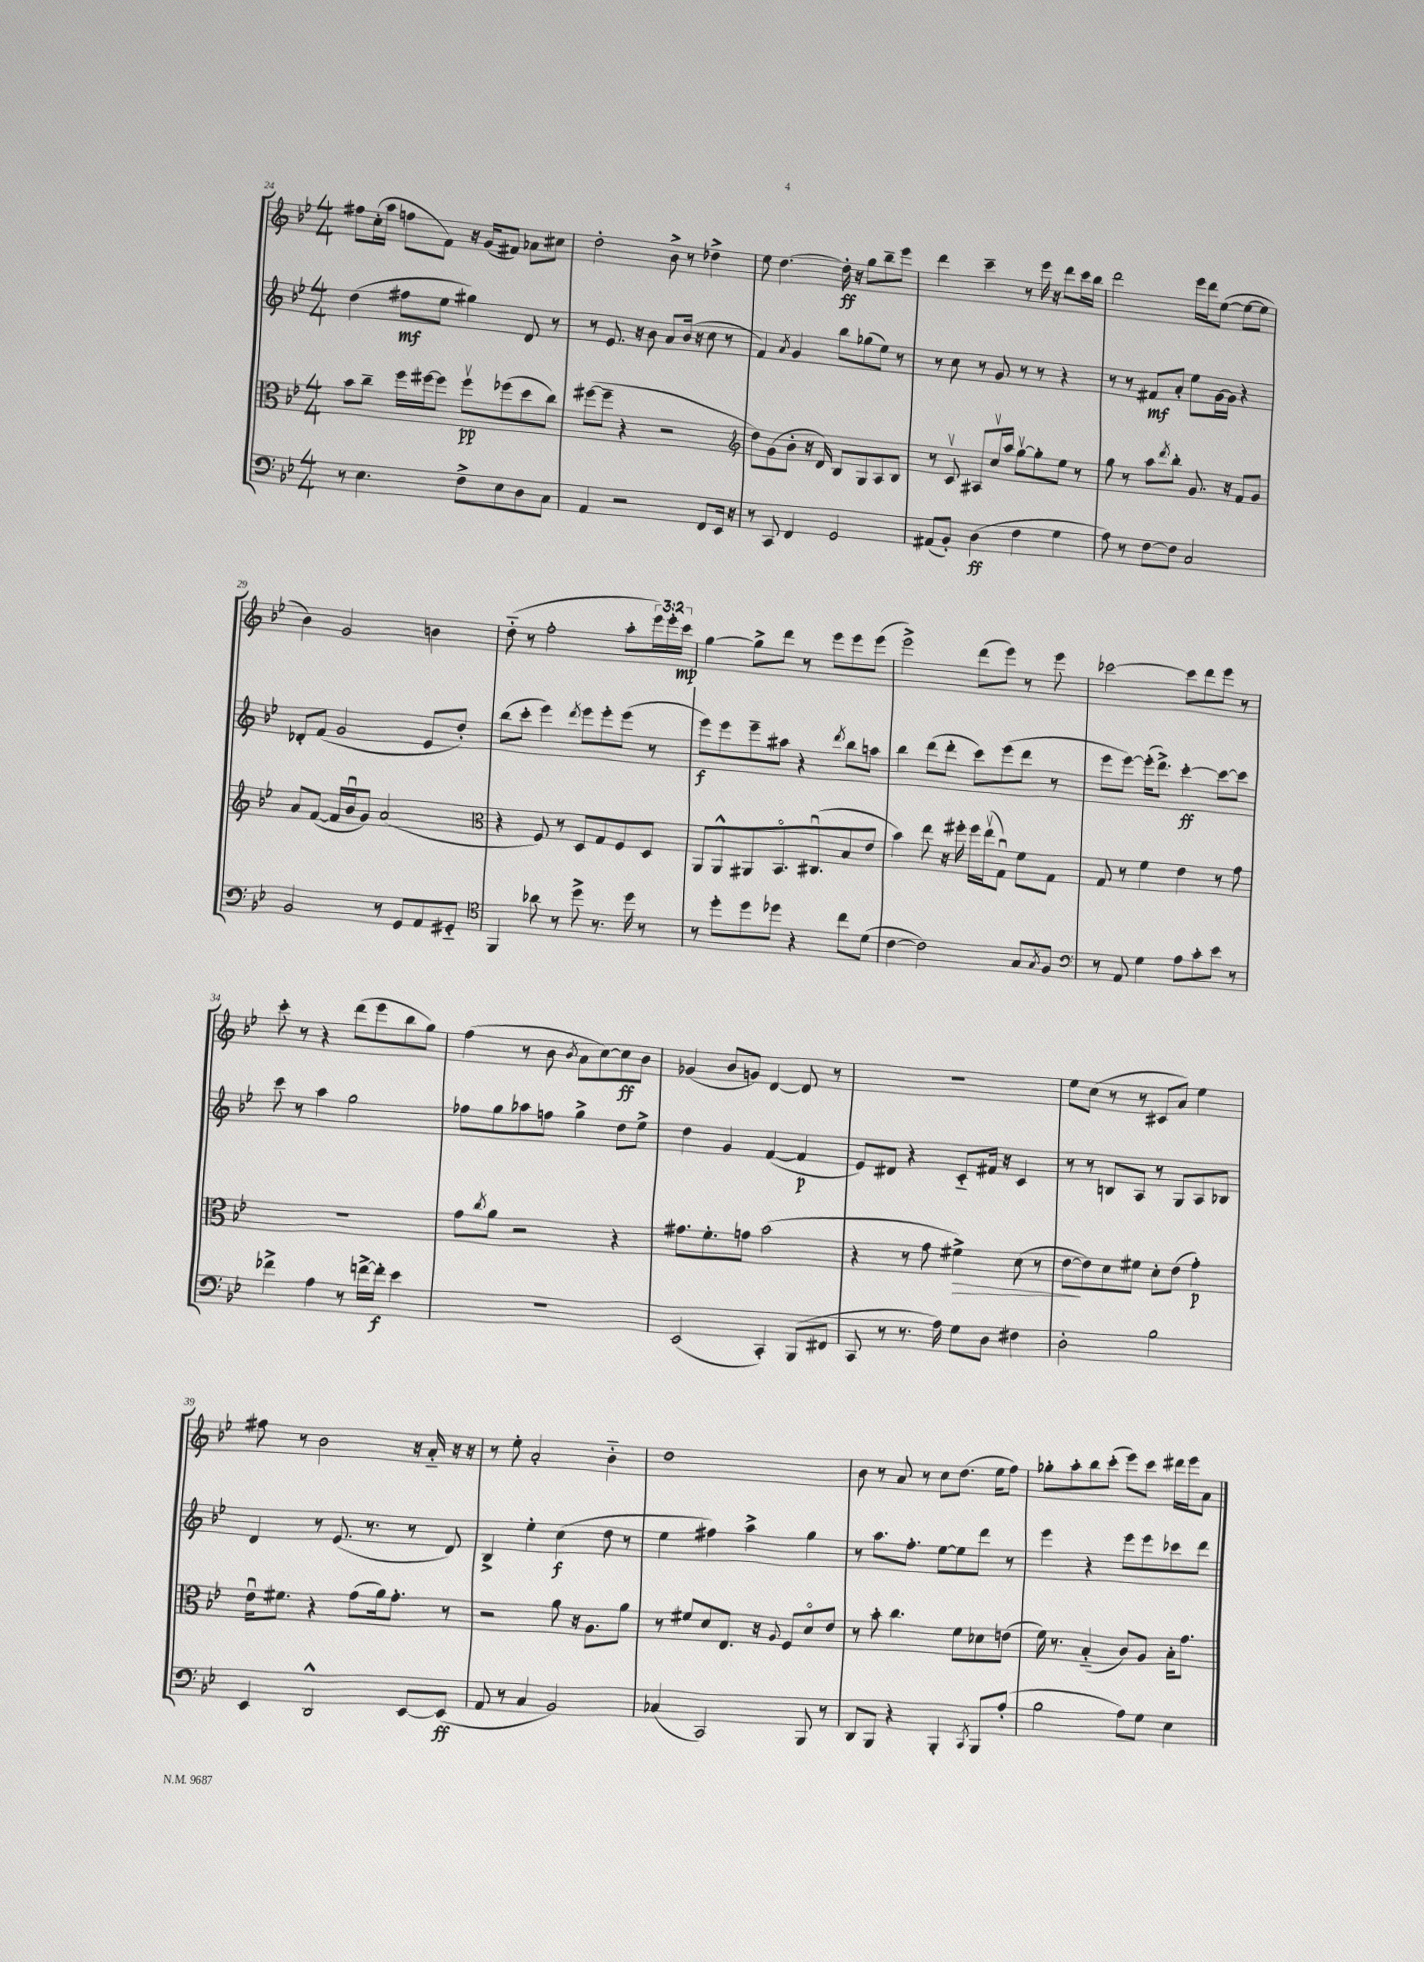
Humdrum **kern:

**kern	**dynam	**kern	**dynam	**kern	**dynam	**kern	**dynam
*part4	*part4	*part3	*part3	*part2	*part2	*part1	*part1
*staff4	*staff4	*staff3	*staff3	*staff2	*staff2	*staff1	*staff1
*clefF4	*	*clefC3	*	*clefG2	*	*clefG2	*
*k[b-e-]	*	*k[b-e-]	*	*k[b-e-]	*	*k[b-e-]	*
*M4/4	*	*M4/4	*	*M4/4	*	*M4/4	*
=24	=24	=24	=24	=24	=24	=24	=24
8r	.	8b-\L	.	(4dd\	.	8ff#X\L	.
4.E-\	.	8cc~\J	.	.	.	(16cc'\L	.
.	.	.	.	.	.	16aa\JJ	.
.	.	16ff\LL	.	8ff#X\L	mf	8ffn\L	.
.	.	[16ff#X\J	.	.	.	.	.
.	.	8ff#\J]	.	8ee-\J	.	8f\J)	.
8F^\L	.	8ff#v\L	pp	4gg#X\)	.	16r	.
.	.	.	.	.	.	(16g/KL	.
8E-\	.	(8ff-X\	.	.	.	8f#X/J)	.
8D\	.	8dd\	.	8d/	.	8a-X\L	.
8C\J	.	8cc\J)	.	8r	.	8cc#X\J	.
=25	=25	=25	=25	=25	=25	=25	=25
4AA/	.	([8ff#X\L	.	8r	.	2dd'\	.
.	.	8ff#~\J]	.	8.e-/	.	.	.
2r	.	4r	.	.	.	.	.
.	.	.	.	16r	.	.	.
.	.	.	.	8b-\	.	.	.
.	.	2r	.	8a/L	.	8b-^\	.
.	.	.	.	(16b-/Jk	.	8r	.
.	.	.	.	16r	.	.	.
8FF/L	.	.	.	8cc\	.	4dd-X^\	.
16EE-/Jk	.	.	.	8r	.	.	.
16r	.	.	.	.	.	.	.
=26	=26	=26	=26	=26	=26	=26	=26
*	*	*clefG2	*	*	*	*	*
8r	.	8dd\L)	.	4f/)	.	8ee-\	.
8CC/	.	(8g\	.	.	.	[4.dd\	.
.	.	.	.	8qa/	.	.	.
4FF/	.	8b-'\J	.	4g/	.	.	.
.	.	16r	.	.	.	.	.
.	.	16d/)	.	.	.	.	.
2GG/	.	8B-/L	.	8bb-\L	.	16dd'\]	ff
.	.	.	.	.	.	16r	.
.	.	8G/	.	(8gg-X\	.	8gg\L	.
.	.	8A/	.	8ee-\J)	.	8bb-~\	.
.	.	8B-/J	.	8r	.	8eee-\J	.
=27	=27	=27	=27	=27	=27	=27	=27
(8AA#X/L	.	8r	.	8r	.	4ddd\	.
8BB-'/J)	.	8cv/	.	8cc\	.	.	.
(4D\	ff	8A#X/L	.	8r	.	4ccc~\	.
.	.	16ccv/L	.	8g/	.	.	.
.	.	16aa/JJ	.	.	.	.	.
4F\	.	[8ggv\L	.	8r	.	8r	.
.	.	8gg'\]	.	8r	.	16eee-\	.
.	.	.	.	.	.	16r	.
4G\	.	8ee-\J	.	4r	.	8ddd\L	.
.	.	8r	.	.	.	16ccc\L	.
.	.	.	.	.	.	16bb-\JJ	.
=28	=28	=28	=28	=28	=28	=28	=28
8A\)	.	8gg\	.	8r	.	2ddd\	.
8r	.	8r	.	8r	.	.	.
[8F\L	.	8aa\L	.	8f#X/L	mf	.	.
.	.	8qddd/	.	.	.	.	.
8F\J]	.	8bb-'\J	.	8a'/J	.	.	.
2C/	.	8.g/	.	8ee-\L	.	16eee-\LL	.
.	.	.	.	.	.	16ddd\J	.
.	.	.	.	[16g\L	.	([8ee-\J	.
.	.	16r	.	16g\JJ]	.	.	.
.	.	8f/L	.	4r	.	8ee-\L_	.
.	.	8g/J	.	.	.	8ee-\J]	.
!!LO:LB:g=z
=29	=29	=29	=29	=29	=29	=29	=29
2BB-/	.	8a/L	.	8d-X'/L	.	4b-\)	.
.	.	([8f/J	.	(8f/J	.	.	.
.	.	16f/LL]	.	2g/	.	2g/	.
.	.	16b-u/J	.	.	.	.	.
.	.	8g/J)	.	.	.	.	.
8r	.	(2a/	.	.	.	.	.
8GG/L	.	.	.	.	.	.	.
8AA/	.	.	.	8e-/L	.	4bn\	.
8GG#X/J	.	.	.	8dd'/J)	.	.	.
=30	=30	=30	=30	=30	=30	=30	=30
*clefC4	*	*clefC3	*	*	*	*	*
4FF/	.	4r	.	(8bb-\L	.	(8dd\	.
.	.	.	.	8ccc'\J	.	8r	.
8a-X\	.	8F/)	.	4eee-\)	.	2ff'\	.
8r	.	8r	.	.	.	.	.
.	.	.	.	8qddd/	.	.	.
8dd^\	.	8D/L	.	8eee-\L	.	.	.
8.r	.	8G/	.	8eee-'\	.	.	.
.	.	8F/	.	(8eee-\J	.	8aa'\L	.
16dd\	.	.	.	.	.	.	.
8r	.	8D/J	.	8r	.	24eee-\L)	.
.	.	.	.	.	.	24eee-'\	.
.	.	.	.	.	.	24ccc\JJ	mp
=31	=31	=31	=31	=31	=31	=31	=31
8r	.	8AA/L	.	8eee-\L)	f	[4gg\	.
8dd'\L	.	8AA^^/	.	8eee-\	.	.	.
8dd\	.	8AA#X/	.	8eee-~\	.	8gg^\L]	.
8dd-X\J	.	8.BB-/	.	8aa#X\J	.	8ddd\J	.
4r	.	.	.	4r	.	8r	.
.	.	(8.C#Xu/	.	.	.	.	.
.	.	.	.	.	.	8eee-\L	.
.	.	.	.	8qddd/	.	.	.
8cc\L	.	8B-/	.	8bb-\L	.	8eee-\	.
(8d\J	.	8e-/J	.	8aan\J	.	(8eee-\J	.
=32	=32	=32	=32	=32	=32	=32	=32
[4c\	.	4b-\)	.	4bb-\	.	2eee-^\)	.
2c\])	.	8ee-\	.	(8ddd\L	.	.	.
.	.	16r	.	8ddd'\J	.	.	.
.	.	16ff#X'\	.	.	.	.	.
.	.	16ff#\LL	.	8ccc\L)	.	(8ddd\L	.
.	.	(16ee-v\J	.	.	.	.	.
.	.	8Gu\J)	.	(8eee-\	.	8eee-\J)	.
8G/L	.	8f\L	.	8ddd\J	.	8r	.
8qG/	.	.	.	.	.	.	.
8F/J	.	8G\J	.	8r	.	8eee-\	.
=33	=33	=33	=33	=33	=33	=33	=33
*clefF4	*	*	*	*	*	*	*
8r	.	8G/	.	8eee-\L	.	[2ccc-X\	.
8AA/	.	8r	.	[8eee-\J)	.	.	.
4G\	.	4f\	.	(16eee-'\KL]	.	.	.
.	.	.	.	8.ddd^\J)	.	.	.
8A\L	.	4e-\	.	[4ccc'\	ff	8ccc-\L]	.
8c'\	.	.	.	.	.	8ddd\	.
8e-\J	.	8r	.	8ccc\L_	.	8eee-\J	.
8r	.	8g\	.	8ccc\J]	.	8r	.
!!LO:LB:g=z
=34	=34	=34	=34	=34	=34	=34	=34
4f-X^\	.	1r	.	8ccc\	.	8ccc'\	.
.	.	.	.	8r	.	8r	.
4A\	.	.	.	4aa\	.	4r	.
8r	.	.	.	2gg\	.	(8ddd\L	.
[16fn^\LL	.	.	.	.	.	8eee-\	.
16f'\JJ]	f	.	.	.	.	.	.
4e-\	.	.	.	.	.	8bb-\	.
.	.	.	.	.	.	8gg\J)	.
=35	=35	=35	=35	=35	=35	=35	=35
1r	.	8g\L	.	8ff-X\L	.	(4ff\	.
.	.	8qcc/	.	.	.	.	.
.	.	8a\J	.	8gg\	.	.	.
.	.	2r	.	8aa-X\	.	8r	.
.	.	.	.	8ffn\J	.	8b-\	.
.	.	.	.	.	.	8qb-/	.
.	.	.	.	4gg^\	.	8a\L	.
.	.	.	.	.	.	[8cc\)	.
.	.	4r	.	8dd\L	.	8cc\]	ff
.	.	.	.	8ee-^\J	.	8b-\J	.
=36	=36	=36	=36	=36	=36	=36	=36
(2EE-/	.	8.g#X\L	.	4dd\	.	(4g-X/	.
.	.	8.f'\	.	.	.	.	.
.	.	.	.	4g/	.	8b-/L	.
.	.	8gn\J	.	.	.	8gn/J)	.
4CC'/)	.	(2b-\	.	([4f/	.	[4d/	.
(8BBB-/L	.	.	.	4f/]	p	8d/]	.
8FF#X/J	.	.	.	.	.	8r	.
=37	=37	=37	=37	=37	=37	=37	=37
8CC/	.	4r	.	8e-/L)	.	1r	.
8r	.	.	.	8d#X/J	.	.	.
8.r	.	8r	.	4r	.	.	.
.	.	8g\	.	.	.	.	.
16A\)	.	.	.	.	.	.	.
!	!	!	!LO:HP:b	!	!	!	!
8G\L	.	4f#X^\)	>	8c/L	.	.	.
8D\J	.	.	.	16f#X/Jk	.	.	.
.	.	.	.	16r	.	.	.
4F#X\	.	(8d\	.	4c/	.	.	.
.	.	8r	.	.	.	.	.
=38	=38	=38	=38	=38	=38	=38	=38
2D'\	.	[8e-\L	.	8r	.	8ee-\L	.
.	.	8e-\])	]	8r	.	(8cc\J	.
.	.	8d\	.	8Bn/L	.	8r	.
.	.	8f#X\J	.	8A/J	.	8r	.
2B-\	.	8d'\L	.	8r	.	8c#X/L	.
.	.	(8e-\J	.	8G/L	.	8a/J)	.
.	.	4g'\)	p	8A/	.	4ee-\	.
.	.	.	.	8B-X/J	.	.	.
!!LO:LB:g=z
=39	=39	=39	=39	=39	=39	=39	=39
4EE-/	.	16e-u\KL	.	4d/	.	8ff#X\	.
.	.	8.f#X\J	.	.	.	.	.
.	.	.	.	.	.	8r	.
2DD^^/	.	4r	.	8r	.	2b-\	.
.	.	.	.	(8.e-/	.	.	.
.	.	(8g\L	.	.	.	.	.
.	.	.	.	8.r	.	.	.
.	.	16a\k)	.	.	.	.	.
.	.	8.g'\J	.	.	.	.	.
[8EE-/L	.	.	.	8r	.	16r	.
.	.	.	.	.	.	16a/	.
(8EE-/J]	ff	8r	.	8d/)	.	16r	.
.	.	.	.	.	.	16r	.
=40	=40	=40	=40	=40	=40	=40	=40
8AA/	.	2r	.	4B-^/	.	8r	.
8r	.	.	.	.	.	8ee-'\	.
4C/	.	.	.	4ee-'\	.	2a'/	.
2BB-/)	.	8a\	.	(4cc\	f	.	.
.	.	16r	.	.	.	.	.
.	.	8.A\L	.	.	.	.	.
.	.	.	.	8dd\	.	4b-\	.
.	.	8a\J	.	8r	.	.	.
=41	=41	=41	=41	=41	=41	=41	=41
(4C-X/	.	8r	.	4ee-\	.	1dd	.
.	.	8f#X/L	.	.	.	.	.
2CC/)	.	8d/	.	4ff#X\)	.	.	.
.	.	8.E-/J	.	.	.	.	.
.	.	.	.	4aa^\	.	.	.
.	.	16r	.	.	.	.	.
.	.	8qqA/	.	.	.	.	.
.	.	8F/L	.	.	.	.	.
8BBB-/	.	8d/	.	4gg\	.	.	.
8r	.	8e-/J	.	.	.	.	.
=42	=42	=42	=42	=42	=42	=42	=42
8DD/L	.	8r	.	8r	.	8b-\	.
8BBB-/J	.	8b-'\	.	8.aa\L	.	8r	.
4r	.	4.cc\	.	.	.	8a/	.
.	.	.	.	8.ff'\J	.	.	.
.	.	.	.	.	.	8r	.
4BBB-'/	.	.	.	[8ee-\L	.	8cc\L	.
.	.	8f\L	.	8ee-\]	.	(8.dd\J	.
8qCC/	.	.	.	.	.	.	.
8BBB-/L	.	8d-X\	.	8ddd\J	.	.	.
.	.	.	.	.	.	16ee-\KL	.
(8A'/J	.	(8en\J	.	8r	.	8ff\J)	.
=43	=43	=43	=43	=43	=43	=43	=43
2B-\	.	16f\)	.	4eee-\	.	8gg-X'\L	.
.	.	8.r	.	.	.	.	.
.	.	.	.	.	.	8aa'\	.
.	.	(4B-/	.	4r	.	8bb-\	.
.	.	.	.	.	.	(8ccc'\J	.
8A\L)	.	8c/L)	.	8eee-\L	.	8eee-\L)	.
8G\J	.	8A/J	.	8eee-\	.	8ccc\J	.
4E-\	.	16B-'\KL	.	8ccc-X\	.	16ddd#X\LL	.
.	.	8.g\J	.	.	.	16eee-\J	.
.	.	.	.	8ddd\J	.	8a\J	.
==	==	==	==	==	==	==	==
*-	*-	*-	*-	*-	*-	*-	*-
